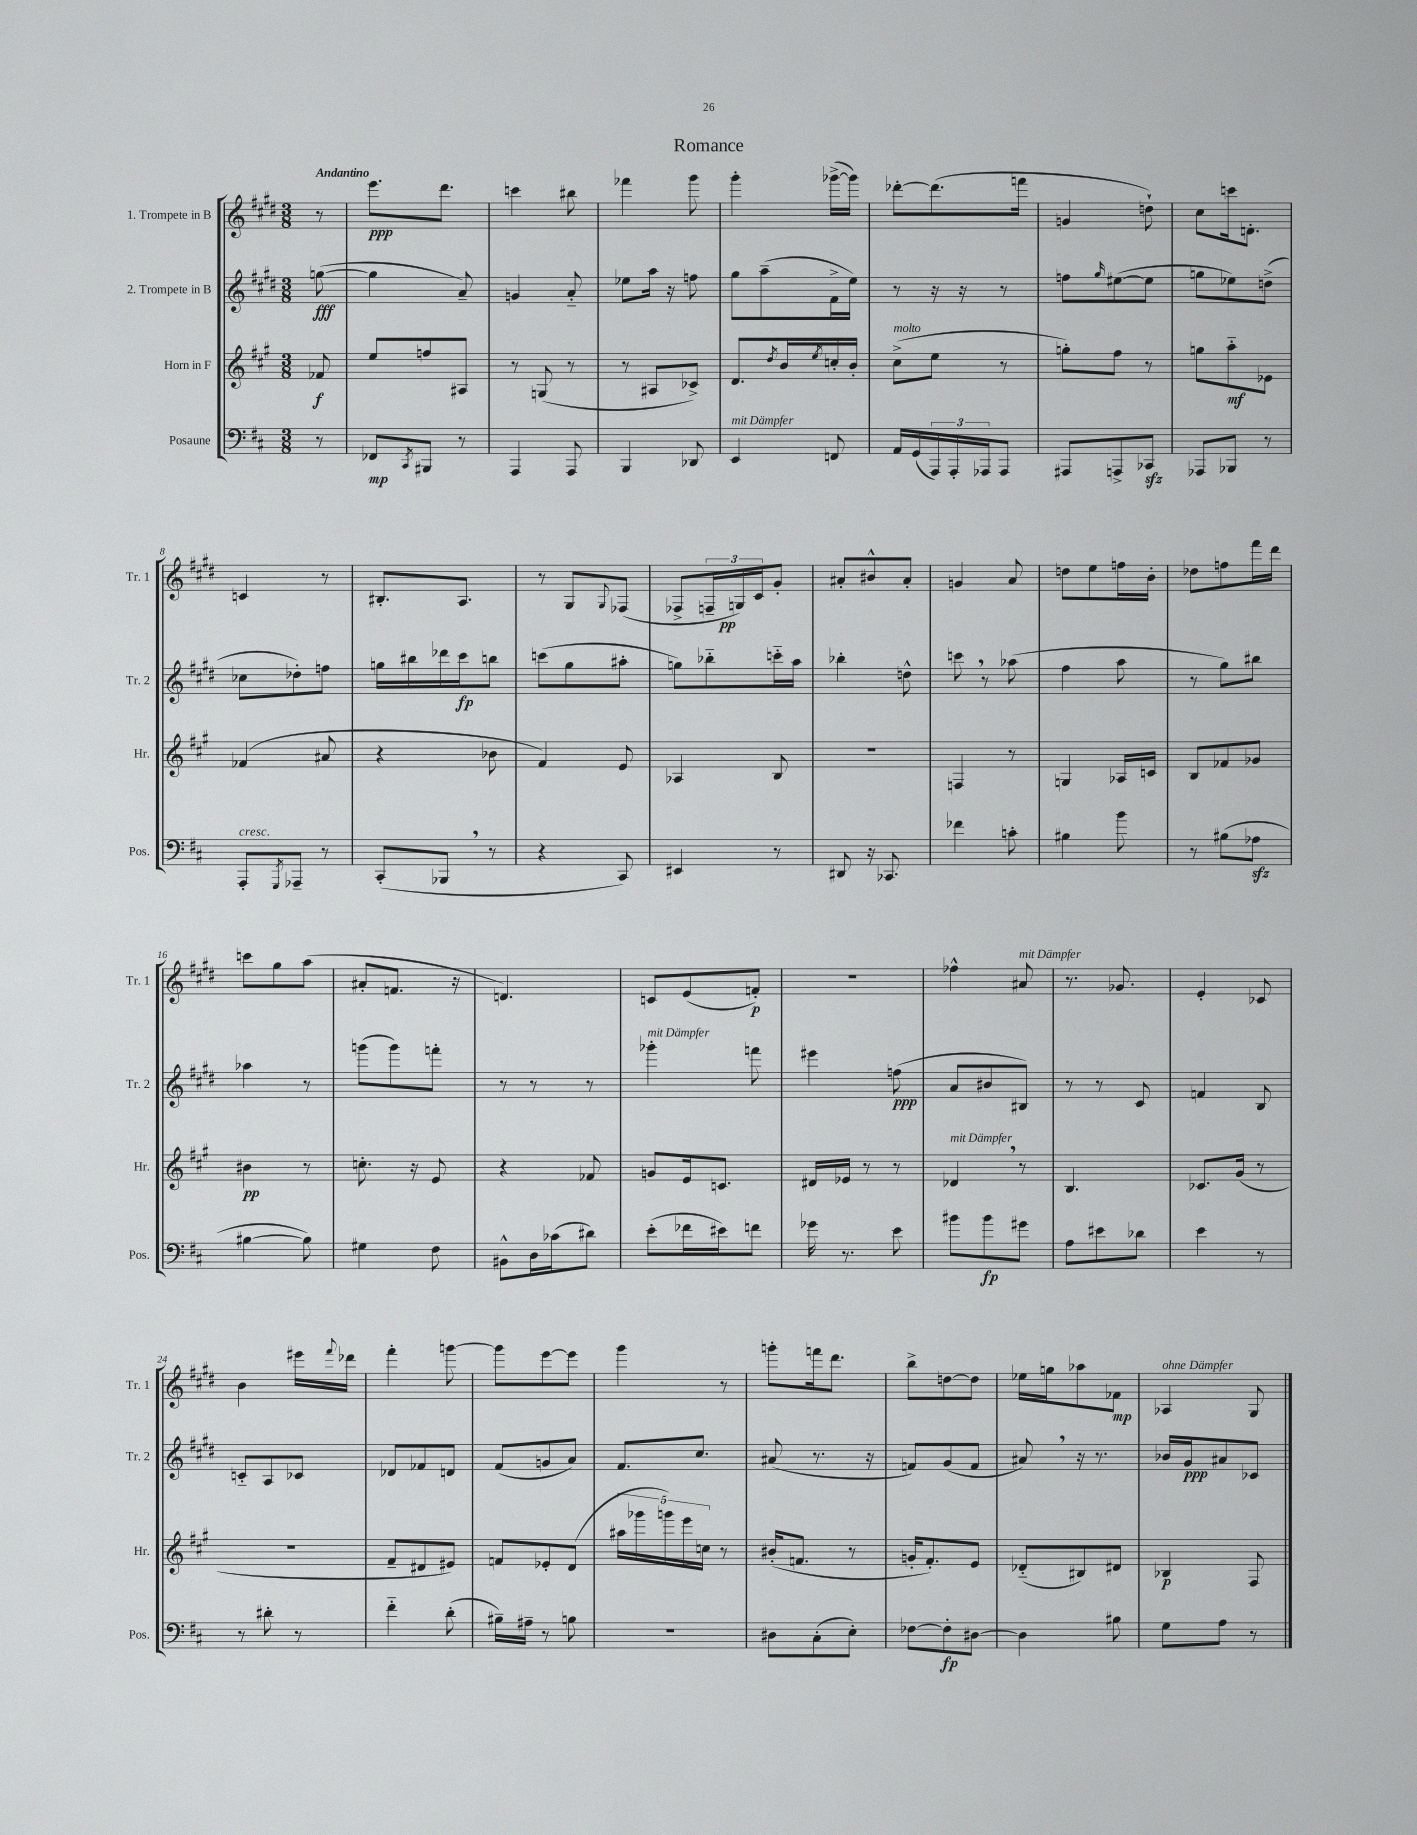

**kern	**kern	**kern	**kern
*staff4	*staff3	*staff2	*staff1
*clefF4	*clefG2	*clefG2	*clefG2
*k[f#c#]	*k[f#c#g#]	*k[f#c#g#d#]	*k[f#c#g#d#]
*M3/8	*M3/8	*M3/8	*M3/8
8r	8f-	([8gg	8r
=	=	=	=
8FF-	8ee	4gg]	8.eee
8qCC#	.	.	.
8BBB#	8ff	.	.
.	.	.	8.ddd#
8r	8A#	8a~)	.
=	=	=	=
4AAA	8r	4g	4ccc
.	(8G	.	.
8AAA	8r	8a'~	8bb#
=	=	=	=
4BBB	8r	8ee-	4fff-
.	8A#	16aa	.
.	.	16r	.
8DD-	8c-^)	8ff	8ggg#
=	=	=	=
4EE	8.d	8gg#	4ggg#'
.	.	(8aa~	.
.	8qdd	.	.
.	16b	.	.
.	8qee	.	.
8FF	16cc'	16f#^	([16ggg-^
.	16b'	16ee)	16ggg-])
=	=	=	=
16AA	(8cc#^	8r	[8ddd-'
(16GG	.	.	.
24AAA)	8ee	16r	(8.ddd-]
24AAA'	.	.	.
.	.	16r	.
24AAA-	.	.	.
8AAA-	8r	8r	.
.	.	.	16fff
=	=	=	=
8AAA#	8gg')	8ff	4g
.	.	16qqgg#	.
8AAA^	8ff#	([8ee#	.
8CC-	8r	8ee#]	8dd`)
=	=	=	=
8AAA-	8gg	8gg	8cc#
8BBB-	8aa'~	8ee-)	16ccc
.	.	.	8.d'
8r	8e-	(8dd^	.
=	=	=	=
8AAA'	(4f-	8cc-	4c
8qGGG	.	.	.
8AAA-~	.	8dd-')	.
8r	8a#	8ff	8r
=	=	=	=
(8CC#'	4r	16gg	8.B#'
.	.	16bb#	.
8BBB-	.	16ddd-	.
.	.	16ccc#	8.A
8r	8b-	8bb	.
=	=	=	=
4r	4f#)	(8ccc	8r
.	.	8gg#	8G#
.	.	.	8qqG#
8CC#)	8e	8aa#'	(8F-
=	=	=	=
4EE#	4A-	8gg)	8F-^
.	.	8bb-'~	24F~
.	.	.	24G)
.	.	.	24c#
8r	8B	16ccc'~	8g#'
.	.	16aa	.
=	=	=	=
8DD#	4.r	4bb-'	8a#'
16r	.	.	8b#^^
8.CC-	.	.	.
.	.	8dd^^	8a#'
=	=	=	=
4f-	4F	8ccc	4g
.	.	8r	.
8c'	8r	(8aa-	8a
=	=	=	=
4B#	4G	4ff#	8dd
.	.	.	8ee
8b	16A-	8aa	16ff
.	16c	.	16b'
=	=	=	=
8r	8B	8r	8dd-
(8B#	8f-	8gg#)	8ff
8A-	8g-	8bb#	16fff#
.	.	.	16ddd#
=	=	=	=
[4B#	4b#	4aa-	8ccc
.	.	.	8gg#
8B#])	8r	8r	(8aa
=	=	=	=
4G#	8.cc'	(8ggg	8a#'
.	.	8ggg)	8.f
.	16r	.	.
8F#	8e	8fff'	.
.	.	.	16r
=	=	=	=
8BB#^^	4r	8r	4.d)
16D	.	8r	.
(16c-	.	.	.
8d#)	8f-	8r	.
=	=	=	=
(8e'	8g	4ggg-'	8c
16f-	16e	.	(8e
16e#)	8.c	.	.
8f	.	8fff	8f')
=	=	=	=
16g-	16d#	4eee#	4.r
8.r	16e-	.	.
.	8r	.	.
8e	8r	(8ff	.
=	=	=	=
8b#	4d-	8a	4ff-^^
8b#	.	8b#	.
8g#	8r	8B#)	8a#
=	=	=	=
8A	4.B	8r	8.r
8e#	.	8r	.
.	.	.	8.g-
8d-	.	8c#	.
=	=	=	=
4e	8.c-	4f	4e'
.	(16g#	.	.
8r	8r	8B	8c-
=	=	=	=
8r	4.r	8c'~	4b
8d#'	.	8A	.
8r	.	8c-	16eee#
.	.	.	8qqfff#
.	.	.	16ddd-
=	=	=	=
4f#'~	8f#~	8d-	4fff#'
.	8d#	8f-	.
(8d'	8e#)	8d	[8ggg
=	=	=	=
16B#~)	8f	(8f#	8ggg]
16A#~	.	.	.
8r	8e-'	8g	[8eee
8B	(8d	8a)	8eee]
=	=	=	=
4.r	20aa#	8.f#	4ggg#
.	20ggg-	.	.
.	20ggg)	.	.
.	20eee	.	.
.	.	8.cc#	.
.	20cc	.	.
.	8r	.	8r
=	=	=	=
8D#	(16b#'	(8a#	8ggg'
.	8.f	.	.
(8C#'	.	8.r	16fff
.	.	.	8.ddd#
8E')	8r	.	.
.	.	16r	.
=	=	=	=
[8F-	16g'	8f)	8bb^
.	8.f#')	.	.
8F-']	.	(8g#	[8dd
[8D#	8e	8f	8dd]
=	=	=	=
4D#]	(8d-'~	8a#)	16ee-
.	.	.	16gg
.	8B#)	16r	8aa-
.	.	8.r	.
8B#	8d#	.	8f-
=	=	=	=
8G	4B-	16b-	4A-
.	.	16g#	.
8A	.	8a#	.
8r	8F#	8c-	8G#
==	==	==	==
*-	*-	*-	*-
